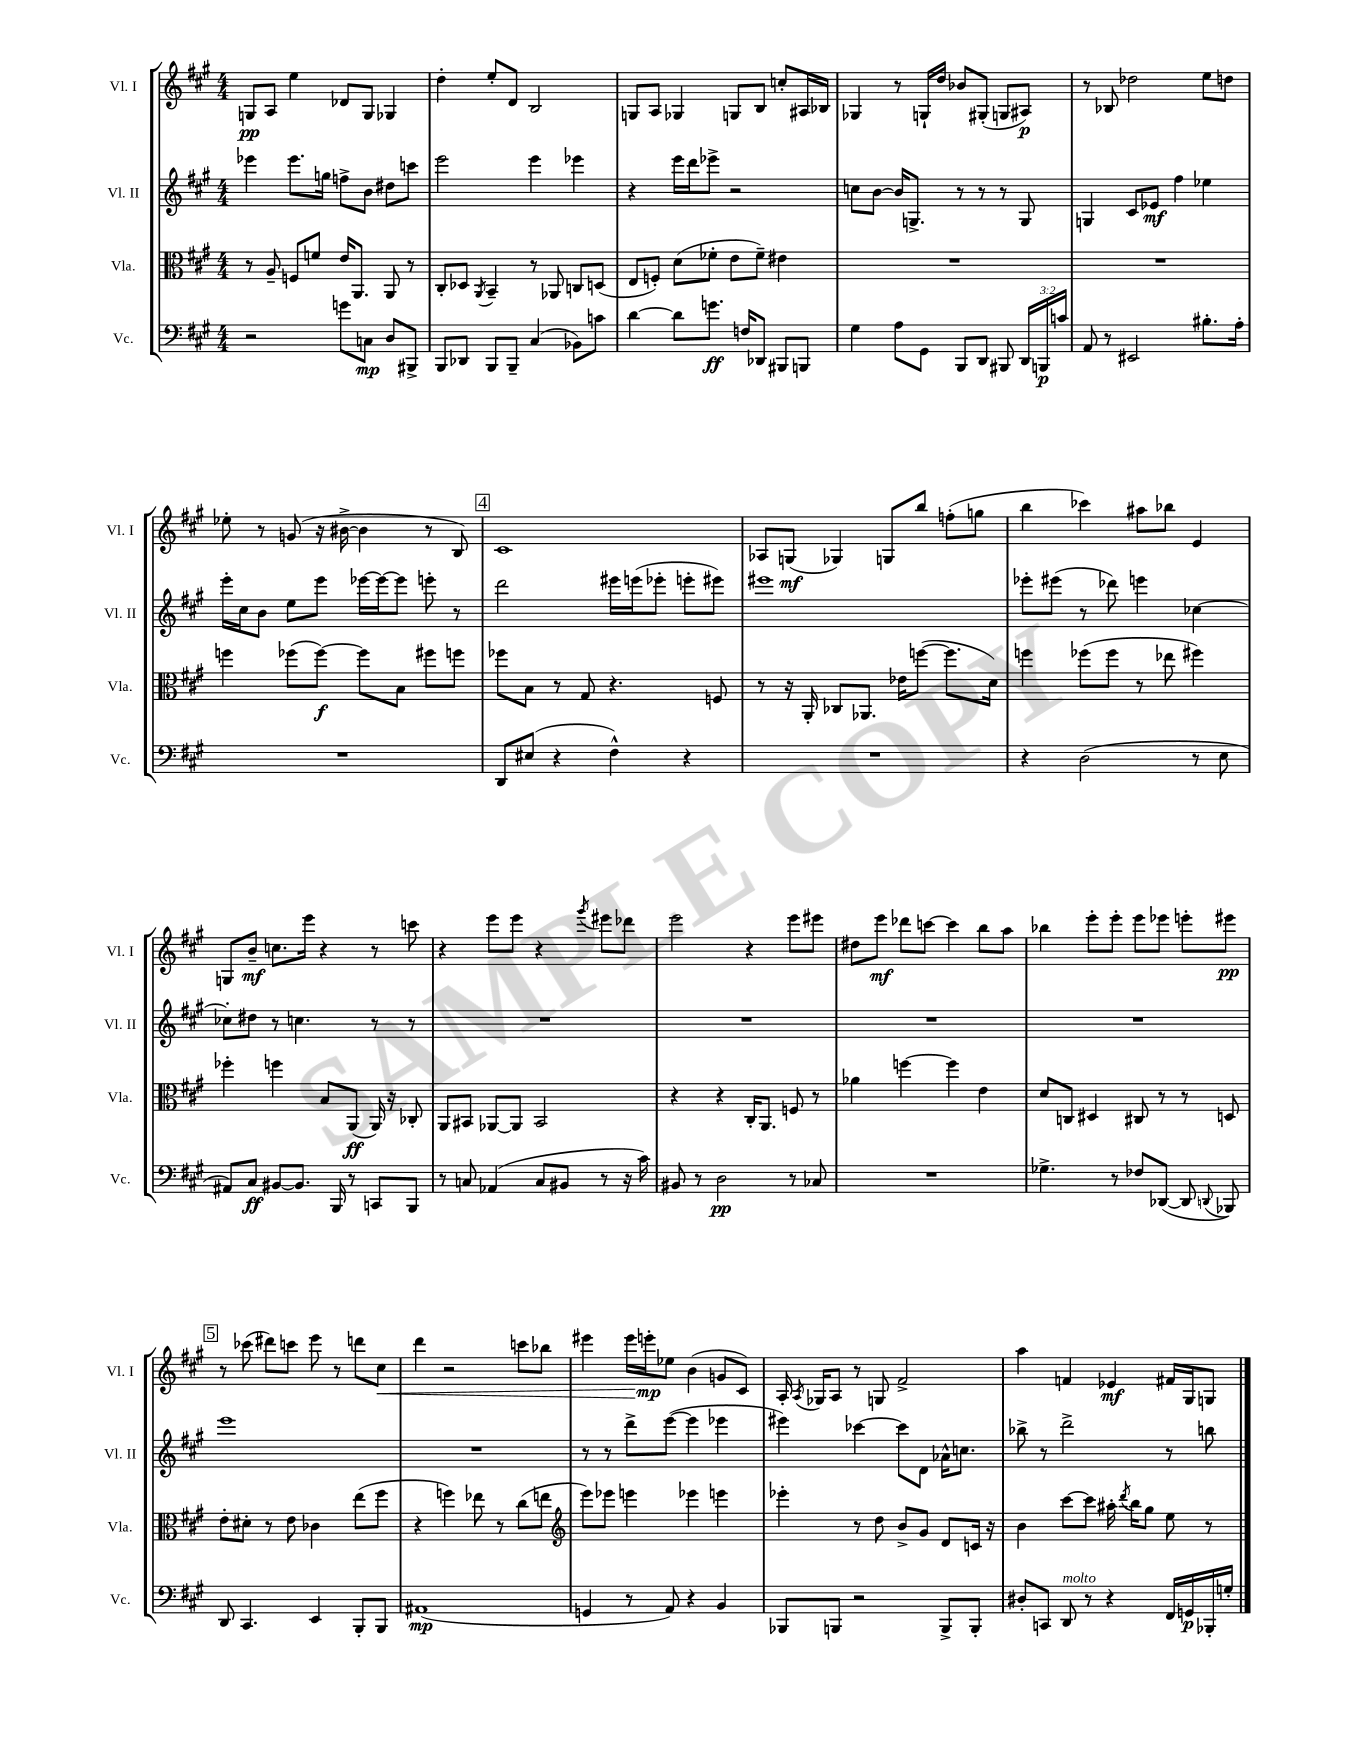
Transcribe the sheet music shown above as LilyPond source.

<<
\new StaffGroup <<
\new Staff = "s0" \with { instrumentName = "Vl. I" shortInstrumentName = "Vl. I" } {
    \clef treble \key a \major \numericTimeSignature \time 4/4
    \autoBeamOff g8[\pp a8] e''4 des'8[ g8] ges4 |
    d''4-. e''8[-. d'8] b2 |
    g8[ a8] ges4 g8[ b8] c''8[-. ais16 bes16] |
    ges4 r8 g16[-! d''16] bes'8[ gis8]-.( g8[ ais8]\p) |
    r8 bes8 des''2 e''8[ d''8] |
    ees''8-. r8 g'8( r16 bis'16~-> bis'4 r8 b8) |
    \mark \markup { \box "4" } cis'1 |
    aes8[ g8]\mf( ges4) g8[ b''8] f''8[-.( g''8] |
    b''4 ces'''4) ais''8[ bes''8] e'4 |
    g8[ b'8]--\mf c''8.[ e'''16] r4 r8 c'''8 |
    r4 e'''8[ e'''8] r4 \acciaccatura { gis'''8 } eis'''8[ des'''8] |
    e'''2 r4 e'''8[ eis'''8] |
    dis''8[ e'''8]\mf des'''8[ c'''8]~ c'''4 b''8[ a''8] |
    bes''4 e'''8[-. e'''8]-. e'''8[ ees'''8] e'''8[-. eis'''8]\pp |
    \mark \markup { \box "5" } r8 ces'''8( dis'''8[) c'''8] e'''8 r8 d'''8[ cis''8]\< |
    d'''4 r2 c'''8[ bes''8] |
    eis'''4 eis'''16[\! e'''16-.\mp ees''8] b'4( g'8[ cis'8]) |
    a16-. \acciaccatura { a8 } ges16[ a8] r8 g8 fis'2-> |
    a''4 f'4 ees'4\mf fis'16[ gis16 g8] \bar "|." |
}
\new Staff = "s1" \with { instrumentName = "Vl. II" shortInstrumentName = "Vl. II" } {
    \clef treble \key a \major \numericTimeSignature \time 4/4
    \autoBeamOff ees'''4 ees'''8.[ g''16] f''8[-> b'8] dis''8[ c'''8] |
    e'''2 e'''4 ees'''4 |
    r4 e'''16[ d'''16 ees'''8]-> r2 |
    c''8[ b'8]~ b'16[ g8.]-> r8 r8 r8 g8 |
    g4 cis'8[ ees'8]\mf fis''4 ees''4 |
    e'''16[-. cis''16 b'8] e''8[ e'''8] ees'''16[~ ees'''16~ ees'''8] e'''8-. r8 |
    \mark \markup { \box "4" } d'''2 eis'''16[ e'''16( ees'''8]-. e'''8[-. eis'''8]) |
    eis'''1 |
    ees'''8[-. eis'''8]( r8 des'''8) e'''4 ces''4~ |
    ces''8[-. dis''8] r8 c''4. r8 r8 |
    R1 |
    R1 |
    R1 |
    R1 |
    \mark \markup { \box "5" } e'''1 |
    R1 |
    r8 r8 d'''8[-> e'''8]~( e'''4 ees'''4 |
    eis'''4) ces'''4~ ces'''8[ d'8] aes'16[-^ c''8.] |
    bes''8-> r8 d'''2-> r8 b''8 \bar "|." |
}
\new Staff = "s2" \with { instrumentName = "Vla." shortInstrumentName = "Vla." } {
    \clef alto \key a \major \numericTimeSignature \time 4/4
    \autoBeamOff r8 a8-- f8[ f'8] e'16[ a,8.] a,8 r8 |
    cis8[-. des8] \acciaccatura { a,8 } b,4-- r8 aes,8 c8[ d8]( |
    e8[ f8]-.) d'8[( fes'8]-. e'8[ fes'8]--) eis'4 |
    R1 |
    R1 |
    f''4 fes''8[( fes''8]~\f) fes''8[ b8] fis''8[ f''8] |
    \mark \markup { \box "4" } fes''8[ b8] r8 gis8 r4. f8 |
    r8 r16 a,16-. ces8[ aes,8.] ees'16[ f''8]~( f''8.[ d'16]) |
    f''4 fes''8[( fes''8] r8 ees''8 fis''4) |
    fes''4-. f''4 b8[ a,8]\ff( a,16) r16 ces8-. |
    a,8[ bis,8] aes,8[~ aes,8] bis,2 |
    r4 r4 cis16[-. a,8.] f8 r8 |
    aes'4 f''4~ f''4 e'4 |
    d'8[ c8] dis4 cis8 r8 r8 d8 |
    \mark \markup { \box "5" } e'8[-. dis'8]-. r8 e'8 ces'4 e''8[( fis''8] |
    r4 f''4) ees''8 r8 cis''8[( e''8] |
    \clef treble e'''8[) ees'''8] e'''4 ees'''4 e'''4 |
    ees'''4-. r8 d''8 b'8[-> gis'8] d'8[ c'16] r16 |
    b'4 cis'''8[~ cis'''8] ais''16-. \acciaccatura { d'''8 } b''16[ gis''8] e''8 r8 \bar "|." |
}
\new Staff = "s3" \with { instrumentName = "Vc." shortInstrumentName = "Vc." } {
    \clef bass \key a \major \numericTimeSignature \time 4/4 \override Staff.TupletNumber.text = #tuplet-number::calc-fraction-text
    \autoBeamOff r2 g'8[ c8]\mp d8[ bis,,8]-> |
    b,,8[ des,8] b,,8[ b,,8]-- cis4( bes,8[) c'8] |
    d'4~ d'8[ g'8.]\ff f16[ des,8] bis,,8[ b,,8] |
    gis4 a8[ gis,8] b,,8[ d,8] bis,,8 \tuplet 3/2 { d,16[ b,,16\p c'16] } |
    a,8 r8 eis,2 bis8.[-. a16]-. |
    R1 |
    \mark \markup { \box "4" } d,8[ eis8]( r4 fis4-^) r4 |
    R1 |
    r4 d2( r8 e8 |
    ais,8[) cis8]\ff bis,8[~ bis,8.] b,,16 r8 c,8[ b,,8] |
    r8 c8 aes,4( c8[ bis,8] r8 r16 cis'16) |
    bis,8 r8 d2\pp r8 ces8 |
    R1 |
    ges4.-> r8 fes8[ des,8]~( des,8 \appoggiatura { d,8 } bes,,8) |
    \mark \markup { \box "5" } d,8 cis,4. e,4 b,,8[-. b,,8] |
    ais,1\mp( |
    g,4 r8 a,8) r4 b,4 |
    bes,,8[ b,,8] r2 b,,8[-> b,,8]-. |
    dis8[-. c,8] d,8^\markup { \italic "molto" } r8 r4 fis,16[ g,16\p bes,,16-. g16]-. \bar "|." |
}
>>
>>
\layout { \context { \Score \remove "Bar_number_engraver" } }
